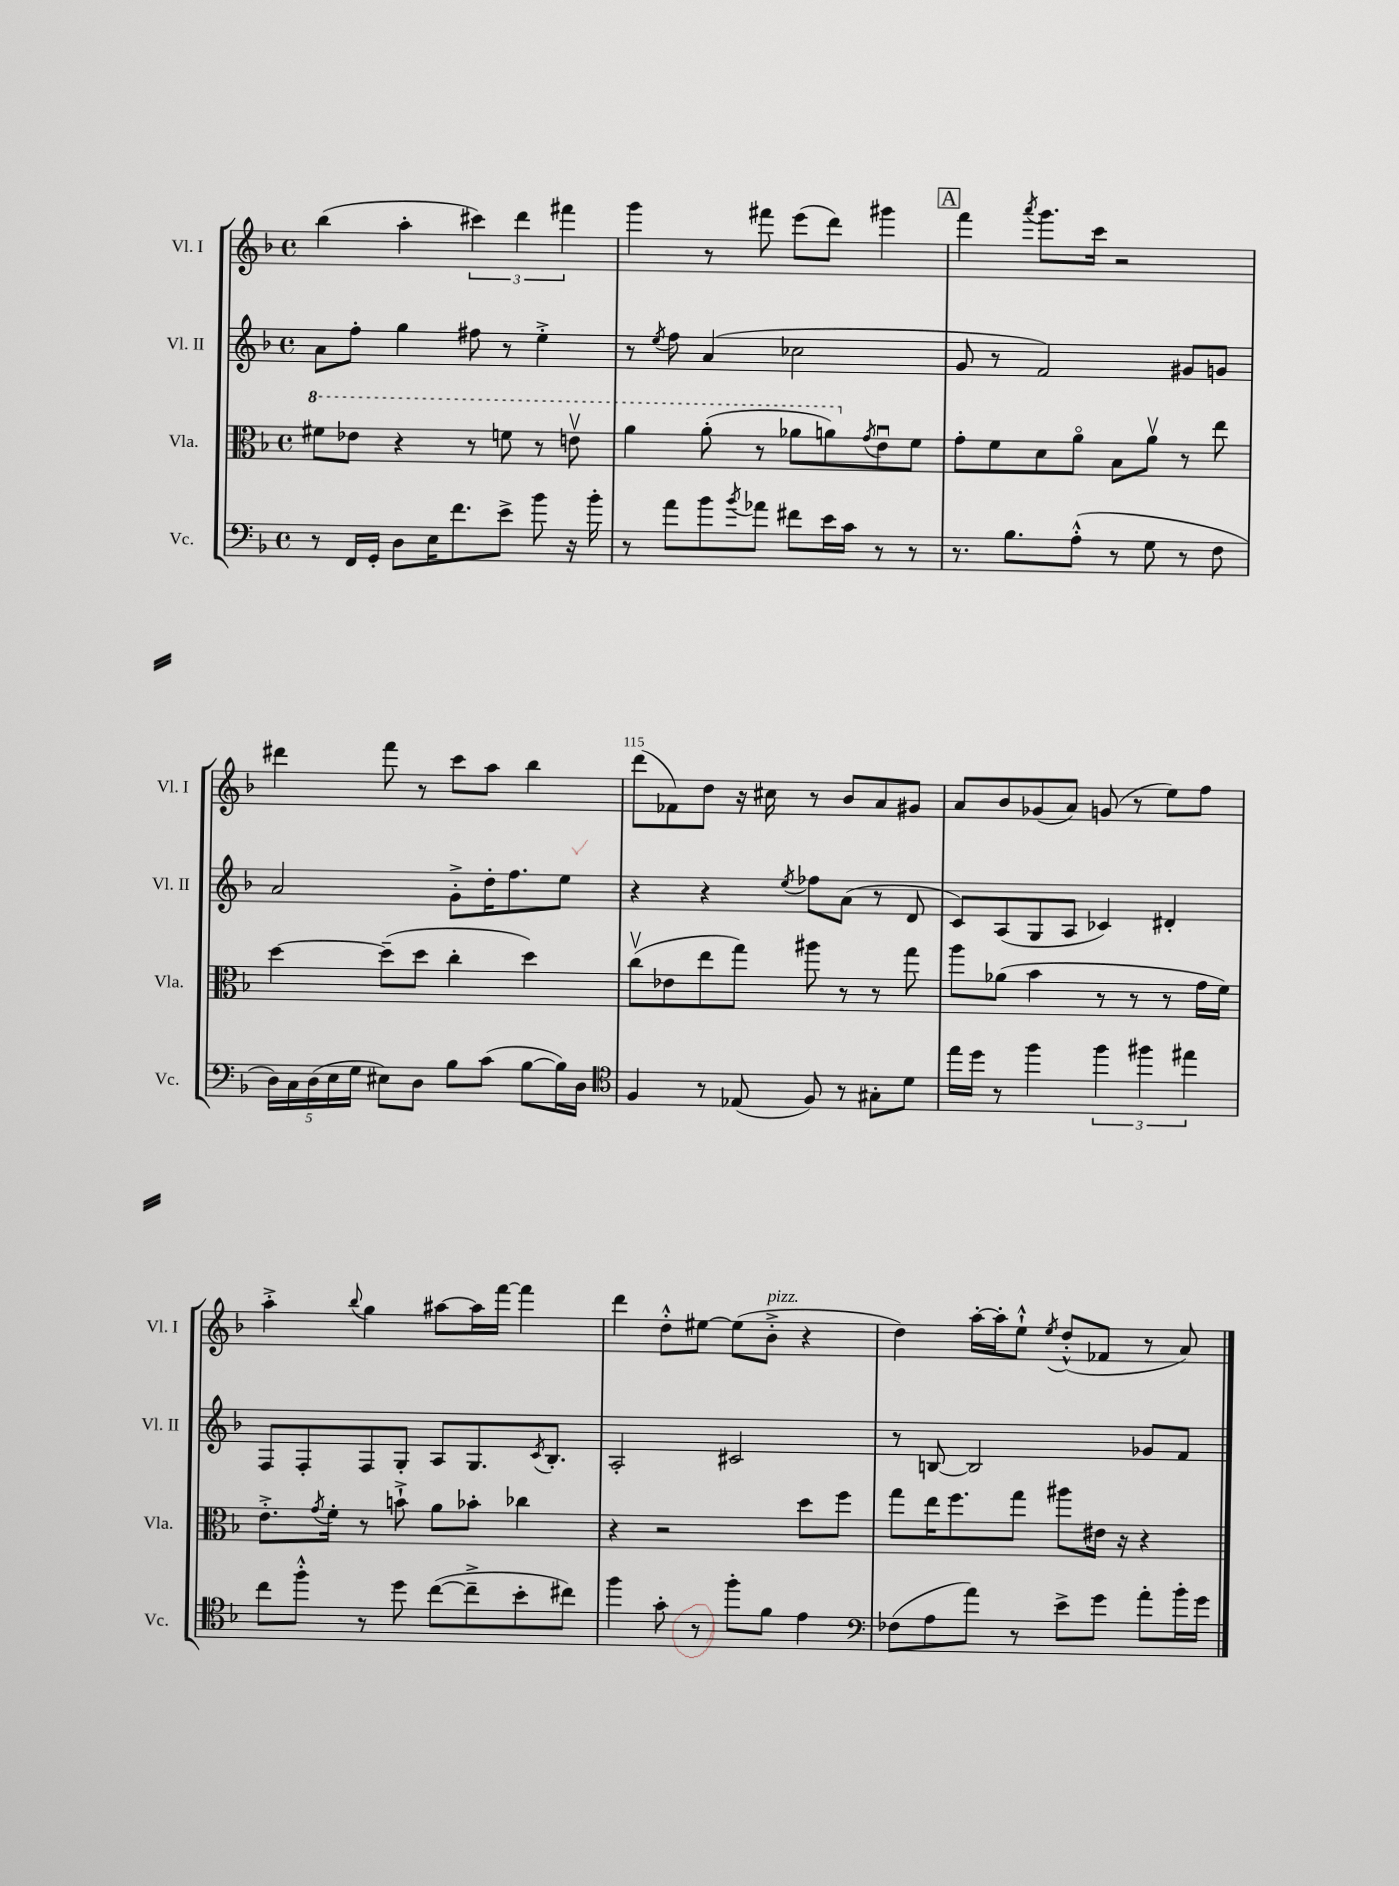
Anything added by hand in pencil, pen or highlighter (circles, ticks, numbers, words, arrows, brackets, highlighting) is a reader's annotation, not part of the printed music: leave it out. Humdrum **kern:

**kern	**kern	**kern	**kern
*part4	*part3	*part2	*part1
*staff4	*staff3	*staff2	*staff1
*I"Vc.	*I"Vla.	*I"Vl. II	*I"Vl. I
*I'Vc.	*I'Vla.	*I'Vl. II	*I'Vl. I
*clefF4	*clefC3	*clefG2	*clefG2
*k[b-]	*k[b-]	*k[b-]	*k[b-]
*M4/4	*M4/4	*M4/4	*M4/4
*met(c)	*met(c)	*met(c)	*met(c)
*	*8va	*	*
=111	=111	=111	=111
8r	8ff#X\L	8a\L	(4bb-\
16FF/LL	8ee-X\J	8ff'\J	.
16GG'/JJ	.	.	.
8D\L	4r	4gg\	4aa'\
16E\K	.	.	.
8.f\	.	.	.
.	8r	8ff#X\	6ccc#X\)
8e^\J	8ffn\	8r	.
.	.	.	6ddd\
8b-\	8r	4ee'^\	.
.	.	.	6fff#X\
16r	8eenv\	.	.
16b-'\	.	.	.
=112	=112	=112	=112
8r	4aa\	8r	4ggg\
.	.	8qee/	.
8a\L	.	8ff\	.
8b-\	(8aa'\	(4a/	8r
8qb-/	.	.	.
8a-X\J	8r	.	8fff#X\
8f#X\L	8aa-X\L	2cc-X\	(8eee\L
16e\L	8aan\)	.	8ddd\J)
16c\JJ	.	.	.
*	*X8va	*	*
.	8qg/	.	.
8r	8eu\	.	4ggg#X\
8r	8f\J	.	.
!!LO:REH:place=s1:t=A
=113	=113	=113	=113
8.r	8g'\L	8g/	4fff\
.	8f\	8r	.
8.B-\L	.	.	.
.	.	.	8qaaa/
.	8d\	2f/)	8.ggg\L
(8A'^^\J	8a\J	.	.
.	.	.	16ccc\Jk
8r	8B-\L	.	2r
8G\	8av\J	.	.
8r	8r	8g#X/L	.
8F\	8ee\	8gn/J	.
!!LO:LB:g=z
=114	=114	=114	=114
20D\LL)	[4dd\	2a/	4ddd#X\
20C\	.	.	.
(20D\	.	.	.
20E\	.	.	.
20G\JJ	.	.	.
8E#X\L)	(8dd~\L]	.	8fff\
8D\J	8dd\J	.	8r
8B-\L	4cc'\	8g'^\L	8ccc\L
(8c\J	.	16dd'\K	8aa\J
.	.	8.ff\	.
[8B-\L	4dd\)	.	4bb-\
16B-\L])	.	8ee\J	.
16D\JJ	.	.	.
=115	=115	=115	=115
*clefC4	*	*	*
4F/	(8ccv\L	4r	(8ddd\L
.	8e-X\	.	8f-X\)
8r	8ee\	4r	8dd\J
(8E-X/	8gg\J)	.	16r
.	.	.	16cc#X\
.	.	8qee/	.
8F/)	8aa#X\	8ff-X\L	8r
8r	8r	(8a\J	8b-/L
8G#X'\L	8r	8r	8a/
8d\J	8gg\	8d/	8g#X/J
=116	=116	=116	=116
16ee\LL	8aa\L	8c/L)	8a/L
16dd\JJ	.	.	.
8r	(8a-X\J	(8A/	8b-/
4ff\	4b-\	8G/	(8g-X/
.	.	8A/J	8a/J)
6ff\	8r	4c-X/)	(8gn/
.	8r	.	8r
6ff#X\	.	.	.
.	8r	4d#X'/	8ee\L)
6ee#X\	.	.	.
.	16g\LL	.	8ff\J
.	16f\JJ)	.	.
!!LO:LB:g=z
=117	=117	=117	=117
8cc\L	8.e'^\L	8F/L	4aa'^\
8ff'^^\J	.	8F'/	.
.	8qg/	.	.
.	16f'\Jk	.	.
.	.	.	8qqbb-/
8r	8r	8F/	4gg\
8dd\	8bn`^\	8G'/J	.
([8cc\L	8a\L	8A/L	[8aa#X\L
8cc~^\]	8b-X'\J	8.G/	16aa#\L]
.	.	.	[16fff\JJ
8b-'\	4cc-X\	.	4fff\]
.	.	8qc/	.
.	.	8.B-'/J	.
8cc#X\J)	.	.	.
=118	=118	=118	=118
4ff\	4r	2A'/	4ddd\
8g'\	2r	.	8dd'^^\L
8r	.	.	[8ee#X\J
8ff'\L	.	2c#X/	(8ee#\L]
!	!	!	!LO:TX:a:i:t=pizz.
8f\J	.	.	8b-'^\J
4e\	8dd\L	.	4r
.	8ff\J	.	.
=119	=119	=119	=119
*clefF4	*	*	*
(8F-X\L	8gg\L	8r	4dd\)
8A\	16ee\K	[8Bn/	.
.	8.ff\	.	.
8a\J)	.	2B/]	[16aa'\LL
.	.	.	16aa'\J]
8r	8gg\J	.	8ee`^^\J
.	.	.	8qee/
8e^\L	8aa#X\L	.	(8dd'^^/L
8g\J	16e#X\Jk	.	8f-X/J
.	16r	.	.
8a'\L	4r	8g-X/L	8r
16b-'\L	.	8f/J	8a/)
16g\JJ	.	.	.
==	==	==	==
*-	*-	*-	*-
